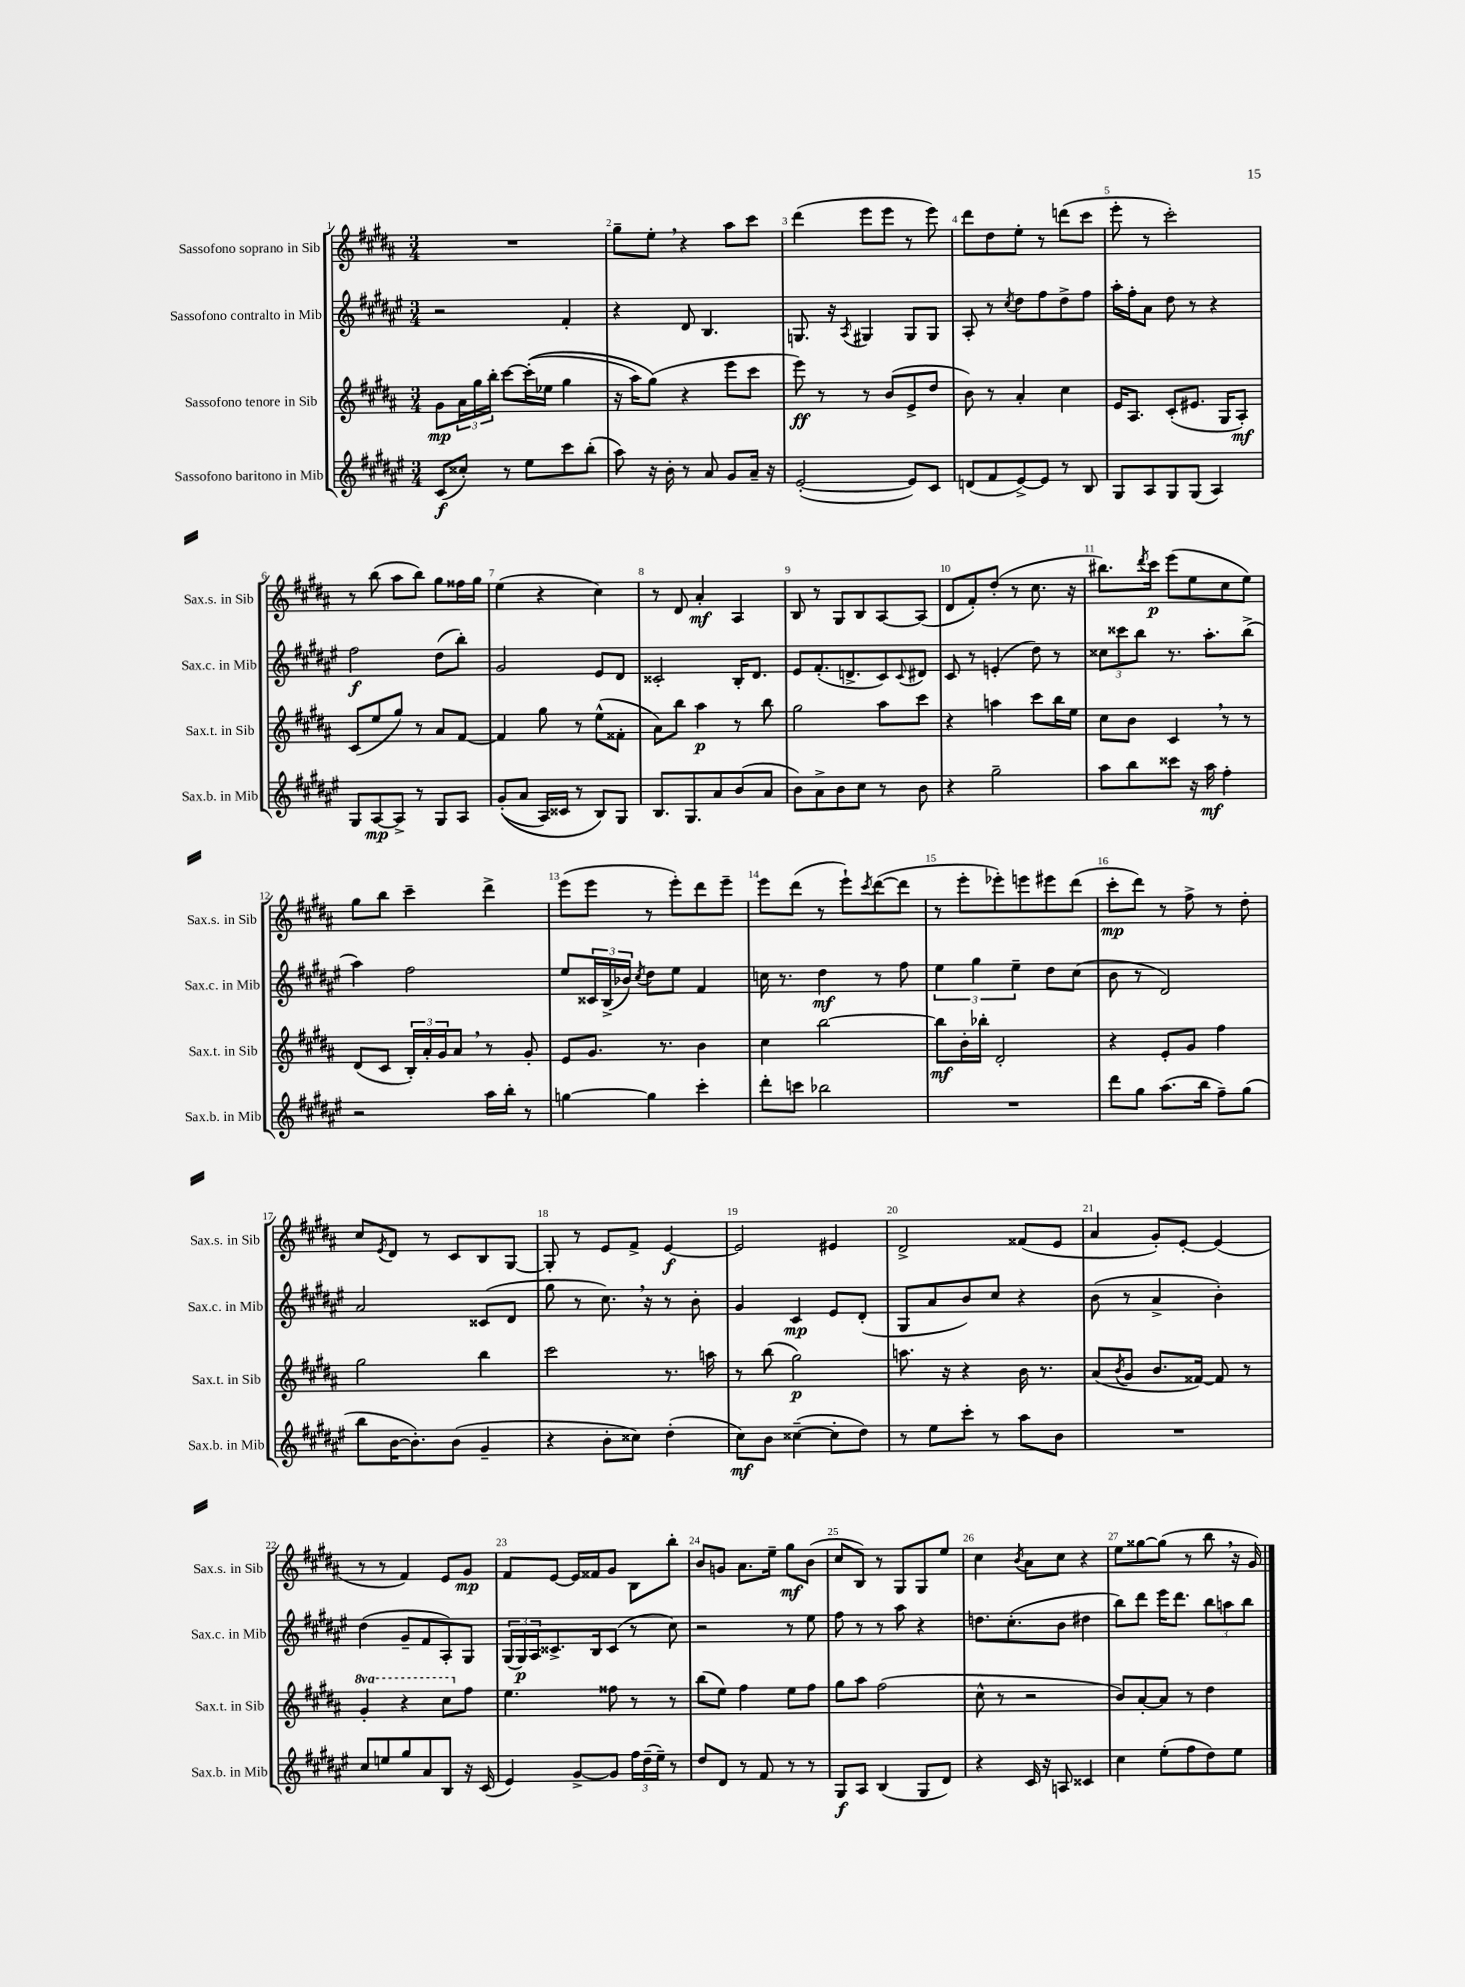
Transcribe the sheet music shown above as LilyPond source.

<<
\new StaffGroup <<
\new Staff = "s0" \with { instrumentName = "Sassofono soprano in Sib" shortInstrumentName = "Sax.s. in Sib" } {
    \clef treble \key b \major \numericTimeSignature \time 3/4
    R2. |
    gis''8-- e''8-. \breathe r4 ais''8 cis'''8 |
    dis'''4( e'''8 e'''8 r8 e'''8) |
    dis'''8 dis''8 e''8-. r8 d'''8( cis'''8 |
    e'''8-. r8 cis'''2-.) |
    r8 b''8( ais''8 b''8) gis''8 fisis''16 gis''16 |
    e''4( r4 cis''4) |
    r8 dis'8 ais'4-.\mf ais4 |
    b8 r8 gis8 b8 ais8~ ais8( |
    dis'8 fis'8-.) dis''8-.( r8 cis''8. r16 |
    bis''8.) \acciaccatura { dis'''8 } cis'''16\p e'''8( e''8 cis''8 e''8) |
    gis''8 b''8 cis'''4-- dis'''4-> |
    e'''8( e'''8 r8 e'''8-.) dis'''8 e'''8-- |
    e'''8 dis'''8( r8 e'''8-!) \acciaccatura { cis'''8 } dis'''8~( dis'''8 |
    r8 e'''8-. ees'''8-.) e'''8 eis'''8 dis'''8( |
    cis'''8-.\mp dis'''8) r8 fis''8-> r8 dis''8-. |
    cis''8 \acciaccatura { e'8 } dis'8 r8 cis'8 b8 gis8~ |
    gis8-. r8 e'8 fis'8-> e'4~\f |
    e'2 eis'4 |
    dis'2-> fisis'8( e'8 |
    ais'4 gis'8-.) e'8~-. e'4( |
    r8 r8 fis'4) e'8 gis'8\mp |
    fis'8 e'8~ e'16 fisis'16 gis'8 b8 b''8-. |
    b'8 g'8 ais'8. e''16-- gis''8\mf b'8( |
    cis''8 b8) r8 gis8 gis8 e''8 |
    cis''4 \acciaccatura { b'8 } ais'8 cis''8 r4 |
    e''8 gisis''8~ gisis''8( r8 b''8 \breathe r16 gis'16) \bar "|." |
}
\new Staff = "s1" \with { instrumentName = "Sassofono contralto in Mib" shortInstrumentName = "Sax.c. in Mib" } {
    \clef treble \key fis \major \numericTimeSignature \time 3/4
    r2 fis'4-. |
    r4 dis'8 b4. |
    g8. r16 \acciaccatura { ais8 } gis4 gis8 gis8 |
    ais8-. r8 \acciaccatura { cis''8 } dis''8 fis''8 dis''8-> fis''8 |
    ais''16-. fis''16-. ais'8 dis''8 r8 r4 |
    fis''2\f dis''8( b''8-.) |
    gis'2 eis'8 dis'8 |
    cisis'2-. b16-. dis'8. |
    eis'8 fis'8.-.( d'8.-> cis'8) \appoggiatura { cis'8 } dis'8 |
    cis'8 r8 e'4-.( dis''8) r8 |
    \tuplet 3/2 { cisis''8 cisis'''8 b''8 } r8. ais''8.-. b''8->( |
    ais''4) fis''2 |
    eis''8 \tuplet 3/2 { cisis'16 b16->( bes'16) } \acciaccatura { cis''8 } dis''8 eis''8 fis'4 |
    c''16 r8. dis''4\mf r8 fis''8 |
    \tuplet 3/2 { eis''4 gis''4 eis''4-- } dis''8 cis''8( |
    b'8 r8 dis'2) |
    ais'2 cisis'8( dis'8 |
    gis''8 r8 cis''8.) \breathe r16 r8 b'8-. |
    gis'4 cis'4\mp eis'8 dis'8-.( |
    gis8 ais'8 b'8) cis''8 r4 |
    b'8( r8 ais'4-> b'4-.) |
    dis''4( gis'8-- fis'8 ais8-.) gis8 |
    \tuplet 3/2 { gis16( gis16\p) ais16 } cisis'8.-> b16 cisis'8( r8 cis''8) |
    r2 r8 eis''8 |
    fis''8 r8 r8 ais''8 r4 |
    d''8. cis''8.-.( b'8 dis''4 |
    b''8) dis'''8 eis'''16 dis'''8. \tuplet 3/2 { b''8 a''8 b''8 } \bar "|." |
}
\new Staff = "s2" \with { instrumentName = "Sassofono tenore in Sib" shortInstrumentName = "Sax.t. in Sib" } {
    \clef treble \key b \major \numericTimeSignature \time 3/4 \set Staff.ottavationMarkups = #ottavation-simple-ordinals
    gis'8\mp \tuplet 3/2 { ais'16 gis''16 b''16-. } cis'''8~ cis'''16-.(\( ees''16 gis''4 |
    r16 ais''16) gis''8(\) r4 e'''8 cis'''8 |
    e'''8\ff) r8 r8 b'8( e'8-> dis''8 |
    b'8) r8 ais'4-. cis''4 |
    e'16 ais8. cis'8-.( eis'8. gis16 ais8-.\mf) |
    cis'8( e''8 gis''8) r8 ais'8 fis'8~ |
    fis'4 gis''8 r8 e''8-^( fisis'8-. |
    ais'8) b''8 ais''4\p r8 b''8 |
    gis''2 ais''8 cis'''8 |
    r4 a''4 cis'''8 b''16 e''16 |
    cis''8 b'8 cis'4 \breathe r8 r8 |
    dis'8( cis'8 \tuplet 3/2 { b16-.) ais'16-. gis'16 } ais'8 \breathe r8 gis'8-. |
    e'8 gis'8. r8. b'4 |
    cis''4 b''2~ |
    b''8\mf b'16-. bes''16-. dis'2-. |
    r4 e'8-. gis'8 fis''4 |
    gis''2 b''4 |
    cis'''2 r8. a''16 |
    r8 b''8( gis''2\p) |
    a''8. r16 r4 b'16 r8. |
    ais'8( \acciaccatura { b'8 } gis'8 b'8. fisis'16~) fisis'8 r8 |
    \ottava #1 gis''4-. r4 cis'''8 \ottava #0 fis''8 |
    e''4. fisis''8 r8 r8 |
    b''8( e''8) fis''4 e''8 fis''8 |
    gis''8 ais''8 fis''2( |
    cis''8-^ r8 r2 |
    b'8) ais'8~-. ais'8 r8 dis''4 \bar "|." |
}
\new Staff = "s3" \with { instrumentName = "Sassofono baritono in Mib" shortInstrumentName = "Sax.b. in Mib" } {
    \clef treble \key fis \major \numericTimeSignature \time 3/4
    cis'8\f( cisis''8-.) r8 eis''8 cis'''8 b''8-.( |
    ais''8) r16 b'16-. r8 ais'8 gis'8 ais'16-- r16 |
    eis'2~-.( eis'8) cis'8 |
    d'8( fis'8 eis'8~->) eis'8 r8 b8 |
    gis8 ais8 gis8 gis8( ais4) |
    gis8 ais8~\mp ais8-> r8 gis8 ais8 |
    gis'8-.(\( ais'8 ais16) cisis'16 r8 b8\) gis8 |
    b8. gis8. ais'8 b'8( ais'8 |
    b'8) ais'8-> b'8 cis''8 r8 b'8 |
    r4 gis''2-- |
    ais''8 b''8 cisis'''8 r16 ais''16\mf fis''4-. |
    r2 ais''16 b''16-. r8 |
    g''4~ g''4 cis'''4-. |
    dis'''8-. c'''8 bes''2 |
    R2. |
    dis'''8 gis''8 ais''8.( b''16 fis''8--) gis''8( |
    b''8 b'16~ b'8.-.) b'8( gis'4-- |
    r4 b'8-. cisis''8) dis''4-.( |
    cis''8\mf) b'8 cisis''4~--( cisis''8-. dis''8) |
    r8 eis''8 cis'''8-. r8 ais''8 b'8 |
    R2. |
    cis''8 e''8 gis''8 ais'8 b8 r16 cis'16( |
    eis'4) gis'8~-> gis'8 \tuplet 3/2 { fis''16 dis''16--( eis''16--) } r8 |
    dis''8 dis'8 r8 fis'8 r8 r8 |
    gis8\f ais8 b4( gis8 dis'8) |
    r4 cis'16 r16 a8 cisis'4 |
    cis''4 eis''8-.( fis''8 dis''8) eis''8 \bar "|." |
}
>>
>>
\layout { \context { \Score \override BarNumber.break-visibility = ##(#f #t #t) barNumberVisibility = #all-bar-numbers-visible } }
